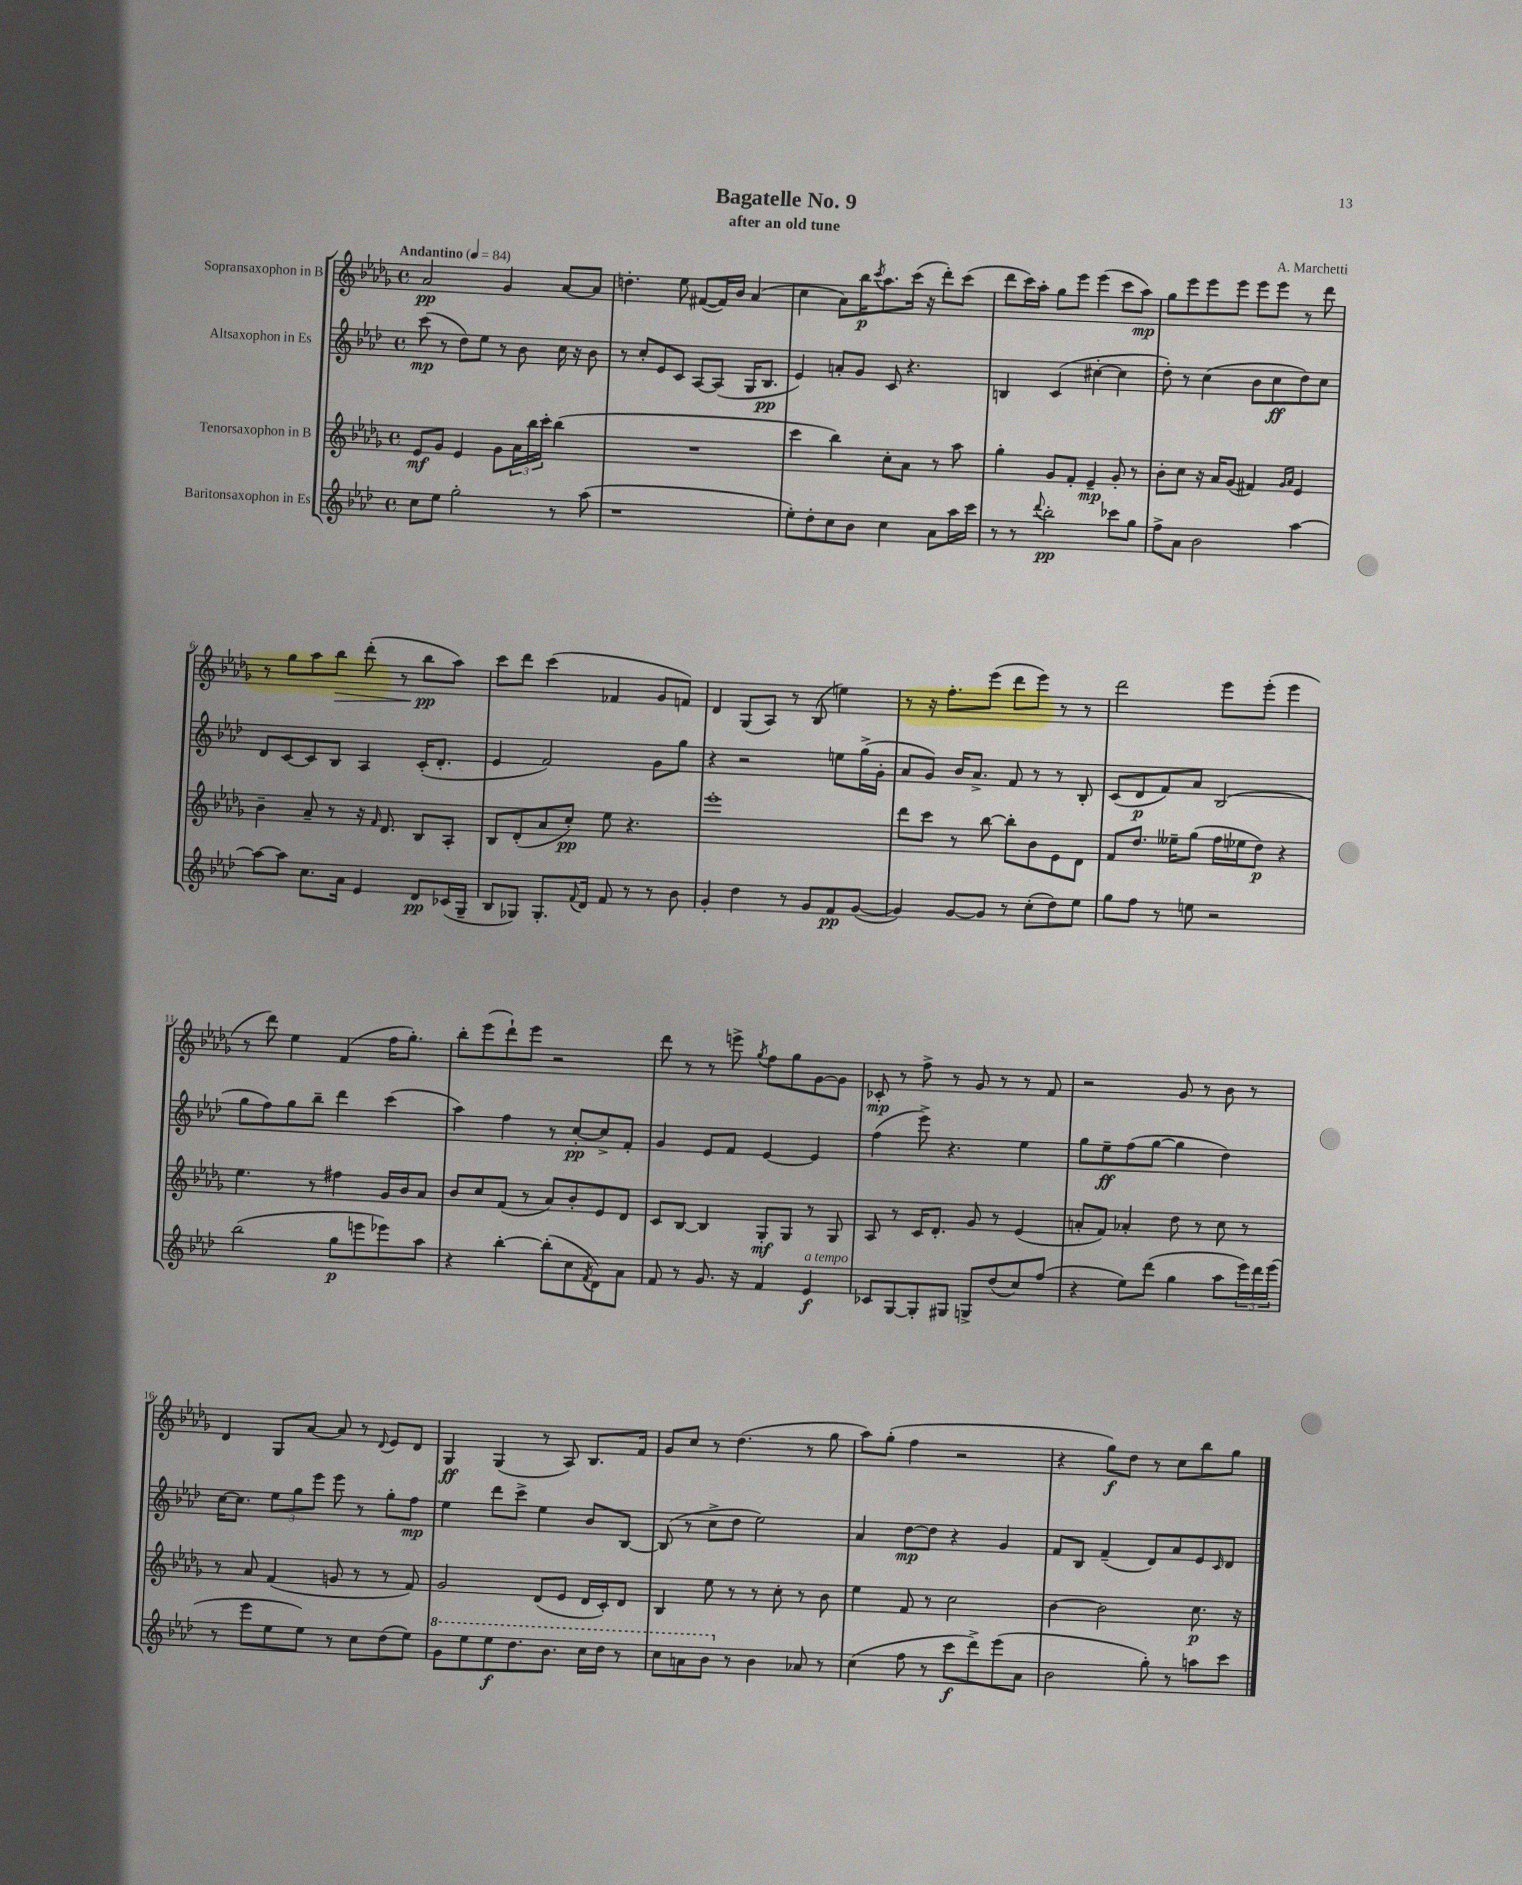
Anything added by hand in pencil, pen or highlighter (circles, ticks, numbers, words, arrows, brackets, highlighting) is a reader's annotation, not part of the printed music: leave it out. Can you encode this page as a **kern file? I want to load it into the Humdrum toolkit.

**kern	**dynam	**kern	**dynam	**kern	**dynam	**kern	**dynam
*part4	*part4	*part3	*part3	*part2	*part2	*part1	*part1
*staff4	*staff4	*staff3	*staff3	*staff2	*staff2	*staff1	*staff1
*I"Baritonsaxophon in Es	*	*I"Tenorsaxophon in B	*	*I"Altsaxophon in Es	*	*I"Sopransaxophon in B	*
*clefG2	*	*clefG2	*	*clefG2	*	*clefG2	*
*k[b-e-a-d-]	*	*k[b-e-a-d-g-]	*	*k[b-e-a-d-]	*	*k[b-e-a-d-g-]	*
*M4/4	*	*M4/4	*	*M4/4	*	*M4/4	*
*met(c)	*	*met(c)	*	*met(c)	*	*met(c)	*
*MM84	*	*MM84	*	*MM84	*	*MM84	*
=1	=1	=1	=1	=1	=1	=1	=1
!	!	!	!	!	!	!LO:TX:a:B:t=Andantino	!
8cc\L	.	8e-/L	mf	(8ccc\	mp	2a-/	pp
8ee-\J	.	8g-/J	.	8r	.	.	.
2gg'\	.	4e-/	.	8dd-\L)	.	.	.
.	.	.	.	8ee-\J	.	.	.
.	.	8g-\L	.	8r	.	4g-/	.
.	.	24a-\L	.	8b-\	.	.	.
.	.	24bb-\	.	.	.	.	.
.	.	24ccc'\JJ	.	.	.	.	.
8r	.	(4bb-\	.	16cc\	.	[8a-/L	.
.	.	.	.	16r	.	.	.
(8aa-\	.	.	.	8b-\	.	8a-/J]	.
=2	=2	=2	=2	=2	=2	=2	=2
1r	.	1r	.	8r	.	4.ddn'\	.
.	.	.	.	8cc'/L	.	.	.
.	.	.	.	8e-/	.	.	.
.	.	.	.	8c/J	.	8ee-\	.
.	.	.	.	[8A-/L	.	([8f#X/L	.
.	.	.	.	(8A-/J]	.	16f#/L])	.
.	.	.	.	.	.	16b-/JJ	.
.	.	.	.	16G/KL	.	(4a-/	.
.	.	.	.	8.B-/J	pp	.	.
=3	=3	=3	=3	=3	=3	=3	=3
8ee-'\L)	.	4ccc\	.	4e-/)	.	4cc\	.
8dd-'\	.	.	.	.	.	.	.
8cc\	.	4bb-\)	.	8an'/L	.	8a-\L)	.
8b-\J	.	.	.	8g/J	.	16bb-\K	p
.	.	.	.	.	.	8qccc/	.
.	.	.	.	.	.	8.aa-\	.
4cc\	.	8cc'\L	.	8c/	.	.	.
.	.	8a-\J	.	4.r	.	(16ccc\Jk	.
.	.	.	.	.	.	16r	.
8a-\L	.	8r	.	.	.	8ddd-'\L)	.
16aa-\L	.	8aa-\	.	.	.	(8ccc\J	.
16ccc\JJ	.	.	.	.	.	.	.
=4	=4	=4	=4	=4	=4	=4	=4
8r	.	4gg-'\	.	4Bn/	.	8ddd-\L	.
8r	.	.	.	.	.	16ccc\L)	.
.	.	.	.	.	.	16aa-'\JJ	.
8qqddd-/	.	.	.	.	.	.	.
2bb-'\	pp	8g-/L	.	(4c/	.	8gg-\L	.
.	.	8f'/J	.	.	.	8eee-\J	.
.	.	4e-~/	mp	[4cc#X'\	.	(4eee-\	.
8ccc-X\L	.	8g-'/	.	4cc#\]	.	8ccc\L	.
8gg\J	.	8r	.	.	.	8aa-\J)	mp
=5	=5	=5	=5	=5	=5	=5	=5
8ff^\L	.	8b-'\L	.	8dd-'\)	.	8gg-\L	.
8a-\J	.	8cc\J	.	8r	.	8eee-\	.
2b-\	.	16r	.	(4cc\	.	8eee-\	.
.	.	16a-/KL	.	.	.	.	.
.	.	(8g-/J	.	.	.	8eee-\J	.
.	.	4f#X/)	.	8b-\L	.	8eee-\L	.
.	.	.	.	8cc\	ff	8eee-\J	.
.	.	16qqg-/LL	.	.	.	.	.
.	.	16qqa-/JJ	.	.	.	.	.
[4aa-\	.	4e-/	.	8dd-\)	.	8r	.
.	.	.	.	8cc\J	.	8ddd-\	.
!!LO:LB:g=z
=6	=6	=6	=6	=6	=6	=6	=6
8aa-\L_	.	4b-~\	.	8d-/L	.	8r	.
8aa-\J]	.	.	.	[8c/	.	8gg-\L	.
8.cc\L	.	8a-~/	.	8c/]	.	8aa-\	.
!	!	!	!	!	!	!	!LO:HP:b
.	.	8r	.	8B-/J	.	8bb-\J	>
16a-\Jk	.	.	.	.	.	.	.
4e-/	.	16r	.	4A-/	.	(8ddd-'\	.
.	.	16qqf/	.	.	.	.	.
.	.	8.d-/	.	.	.	.	.
.	.	.	.	.	.	8r	.
8d-/L	pp	8B-/L	.	(16c'/KL	.	8bb-\L	pp
.	.	.	.	8.d-'/J	.	.	.
(16c-X/L	.	8A-'/J	.	.	.	8aa-\J)	]
16G~/JJ	.	.	.	.	.	.	.
=7	=7	=7	=7	=7	=7	=7	=7
8B-/L	.	8B-/L	.	4e-/	.	8ccc\L	.
8G-X/J)	.	(8d-'/	.	.	.	8ddd-\J	.
8.G-'/L	.	8a-/	.	2f/)	.	(4ccc\	.
.	.	8cc'/J)	pp	.	.	.	.
8qqf/	.	.	.	.	.	.	.
16d-/Jk	.	.	.	.	.	.	.
8f/	.	8ee-\	.	.	.	4f-X/	.
8r	.	4.r	.	.	.	.	.
8r	.	.	.	8g\L	.	8g-/L	.
8b-\	.	.	.	8gg\J	.	8fn/J)	.
=8	=8	=8	=8	=8	=8	=8	=8
4g'/	.	1eee-'	.	4r	.	4d-/	.
4dd-\	.	.	.	2r	.	(8G-/L	.
.	.	.	.	.	.	8A-/J)	.
8r	.	.	.	.	.	8r	.
8g/L	.	.	.	.	.	(8B-/	.
8f/	pp	.	.	8een\L	.	4een\)	.
([8g/J	.	.	.	(16gg^\L	.	.	.
.	.	.	.	16g'\JJ	.	.	.
=9	=9	=9	=9	=9	=9	=9	=9
4g/])	.	8ddd-\L	.	8a-/L	.	8r	.
.	.	8ccc\J	.	8g/J)	.	16r	.
.	.	.	.	.	.	8.ff'\L	.
[8g/L	.	8r	.	16b-/KL	.	.	.
.	.	.	.	8.a-^/J	.	.	.
8g/J]	.	[8bb-\	.	.	.	(8eee-\J	.
8r	.	8bb-'\L]	.	8f/	.	8ddd-\L	.
(8cc'\L	.	8b-\	.	8r	.	8eee-\J)	.
8dd-\)	.	8e-\	.	8r	.	8r	.
8ee-\J	.	8d-\J	.	8B-'/	.	8r	.
=10	=10	=10	=10	=10	=10	=10	=10
8gg\L	.	8f/L	.	(8c/L	.	2ddd-\	.
8ff\J	.	8.dd-/J	.	8d-/	p	.	.
8r	.	.	.	8f/)	.	.	.
.	.	16ee--X~\KL	.	.	.	.	.
8een\	.	(8gg-\J	.	8a-/J	.	.	.
2r	.	16ff\LL	.	(2B-/	.	8eee-\L	.
.	.	16ee-X\J	.	.	.	.	.
.	.	8dd-\J)	p	.	.	(8eee-'\J	.
.	.	4r	.	.	.	4eee-\	.
!!LO:LB:g=z
=11	=11	=11	=11	=11	=11	=11	=11
(2bb-\	.	4.ee-\	.	8gg\L	.	8r	.
.	.	.	.	8ff\)	.	8ddd-\)	.
.	.	.	.	8gg\	.	4ee-\	.
.	.	8r	.	8bb-~\J	.	.	.
8gg\L	p	4ff#X\	.	4ddd-\	.	(4f/	.
8eeen\	.	.	.	.	.	.	.
8eee-X\)	.	16g-/LL	.	(4ccc\	.	16ff\KL	.
.	.	16b-/J	.	.	.	8.gg-'\J)	.
8aa-\J	.	8a-/J	.	.	.	.	.
=12	=12	=12	=12	=12	=12	=12	=12
4r	.	8b-/L	.	4aa-\)	.	8bb-'\L	.
.	.	8cc/	.	.	.	(8eee-\	.
[4bb-'\	.	(8f/J	.	4ff\	.	8ddd-`\)	.
.	.	8r	.	.	.	8eee-\J	.
(8bb-'\L]	.	8a-/L)	.	8r	.	2r	.
8cc\	.	8b-'/	.	[8cc'/L	pp	.	.
8qf/	.	.	.	.	.	.	.
8d-\)	.	8e-/	.	8cc^/]	.	.	.
8a-\J	.	8d-/J	.	8f'/J	.	.	.
=13	=13	=13	=13	=13	=13	=13	=13
8f/	.	8c/L	.	4g/	.	8ddd-\	.
8r	.	[8B-/J	.	.	.	8r	.
8.g/	.	4B-/]	.	8e-/L	.	8r	.
.	.	.	.	8f/J	.	8eeen^\	.
16r	.	.	.	.	.	.	.
.	.	.	.	.	.	8qgg-/	.
4f/	.	8G-'/L	mf	[4e-/	.	8ff\L	.
.	.	8G-/J	.	.	.	8gg-\	.
!LO:TX:a:i:t=a tempo	!	!	!	!	!	!	!
4e-/	f	8r	.	4e-/]	.	[8g-\	.
.	.	8G-/	.	.	.	8g-\J]	.
=14	=14	=14	=14	=14	=14	=14	=14
8c-X/L	.	8A-/	.	(4ff\	.	8c-X'/	mp
[8G/	.	8r	.	.	.	8r	.
8G'/]	.	16c/KL	.	8eee-^\)	.	8ff^\	.
.	.	8.d-'/J	.	.	.	.	.
8G#X/J	.	.	.	4.r	.	8r	.
8Gn^/L	.	8g-/	.	.	.	8g-/	.
(8dd-/	.	8r	.	.	.	8r	.
8cc/)	.	(4e-/	.	4ee-\	.	8r	.
(8ff/J	.	.	.	.	.	8f/	.
=15	=15	=15	=15	=15	=15	=15	=15
4r	.	8an'/L	.	8gg\L	.	2r	.
.	.	8f/J)	.	8ee-~\	ff	.	.
8ee-\L)	.	4a-X'/	.	(8ff\	.	.	.
(8ddd-\J	.	.	.	[8gg\J	.	.	.
4gg\	.	8dd-\	.	4gg\]	.	8g-/	.
.	.	8r	.	.	.	8r	.
8aa-\L	.	8cc\	.	4dd-\)	.	8b-\	.
24eee-\L)	.	8r	.	.	.	8r	.
24ddd-\	.	.	.	.	.	.	.
(24eee-\JJ	.	.	.	.	.	.	.
!!LO:LB:g=z
=16	=16	=16	=16	=16	=16	=16	=16
8r	.	8r	.	[16cc\KL	.	4d-/	.
.	.	.	.	8.cc\J]	.	.	.
8eee-\L	.	8a-/	.	.	.	.	.
8ee-\	.	(4f/	.	12ee-\L	.	8G-/L	.
.	.	.	.	12gg\	.	.	.
8ee-\J)	.	.	.	.	.	[8a-/J	.
.	.	.	.	12eee-\J	.	.	.
8r	.	8gn/	.	8eee-\	.	8a-/]	.
8cc\L	.	8r	.	8r	.	8r	.
.	.	.	.	.	.	8qqd-/	.
(8dd-\	.	8r	.	8gg'\L	.	8e-/L	.
8ee-\J)	.	8f/)	.	8ff\J	mp	8d-/J	.
=17	=17	=17	=17	=17	=17	=17	=17
*8va	*	*	*	*	*	*	*
8gg\L	.	2g-/	.	4ee-\	.	4G-/	ff
8eee-\	.	.	.	.	.	.	.
8eee-\	f	.	.	8ddd-\L	.	(4G-/	.
8.ddd-\	.	.	.	8ccc^\J	.	.	.
.	.	(8d-/L	.	4ee-\	.	8r	.
8.bb-\J	.	.	.	.	.	.	.
.	.	8e-/J	.	.	.	8A-/)	.
16ccc\LL	.	16d-/LL	.	8b-/L	.	8.B-/L	.
16ddd-\JJ	.	16c'/J)	.	.	.	.	.
8r	.	8d-/J	.	[8B-/J	.	.	.
.	.	.	.	.	.	16f/Jk	.
=18	=18	=18	=18	=18	=18	=18	=18
8ccc\L	.	4B-/	.	(8B-/]	.	8g-/L	.
8aan\	.	.	.	8r	.	8cc/J	.
8bb-\J	.	8ee-\	.	8cc^\L	.	8r	.
*X8va	*	*	*	*	*	*	*
8r	.	8r	.	8dd-\J	.	(4.dd-\	.
4b-\	.	8r	.	2ee-\)	.	.	.
.	.	8cc'\	.	.	.	.	.
8a-X/	.	8r	.	.	.	8r	.
8r	.	8b-\	.	.	.	8gg-\	.
=19	=19	=19	=19	=19	=19	=19	=19
(4cc\	.	4ee-\	.	4a-/	.	8aa-\L)	.
.	.	.	.	.	.	(8gg-'\J	.
8ff\	.	8f/	.	[8dd-\L	mp	4ff\	.
8r	.	8r	.	8dd-\J]	.	.	.
8ccc\L	f	2cc\	.	4r	.	2r	.
8ddd-^\)	.	.	.	.	.	.	.
(8eee-\	.	.	.	4g/	.	.	.
8a-\J	.	.	.	.	.	.	.
=20	=20	=20	=20	=20	=20	=20	=20
2b-\	.	[4b-\	.	8f/L	.	4r	.
.	.	.	.	8B-/J	.	.	.
.	.	2b-\]	.	(4f~/	.	8gg-\L)	f
.	.	.	.	.	.	8dd-\J	.
8gg'\)	.	.	.	8d-/L)	.	8r	.
8r	.	.	.	8a-/	.	8cc\L	.
8aan\L	.	8.cc\	p	8e-/	.	8bb-\	.
.	.	.	.	16qqc/	.	.	.
8ccc\J	.	.	.	8d-/J	.	8gg-\J	.
.	.	16r	.	.	.	.	.
==	==	==	==	==	==	==	==
*-	*-	*-	*-	*-	*-	*-	*-
